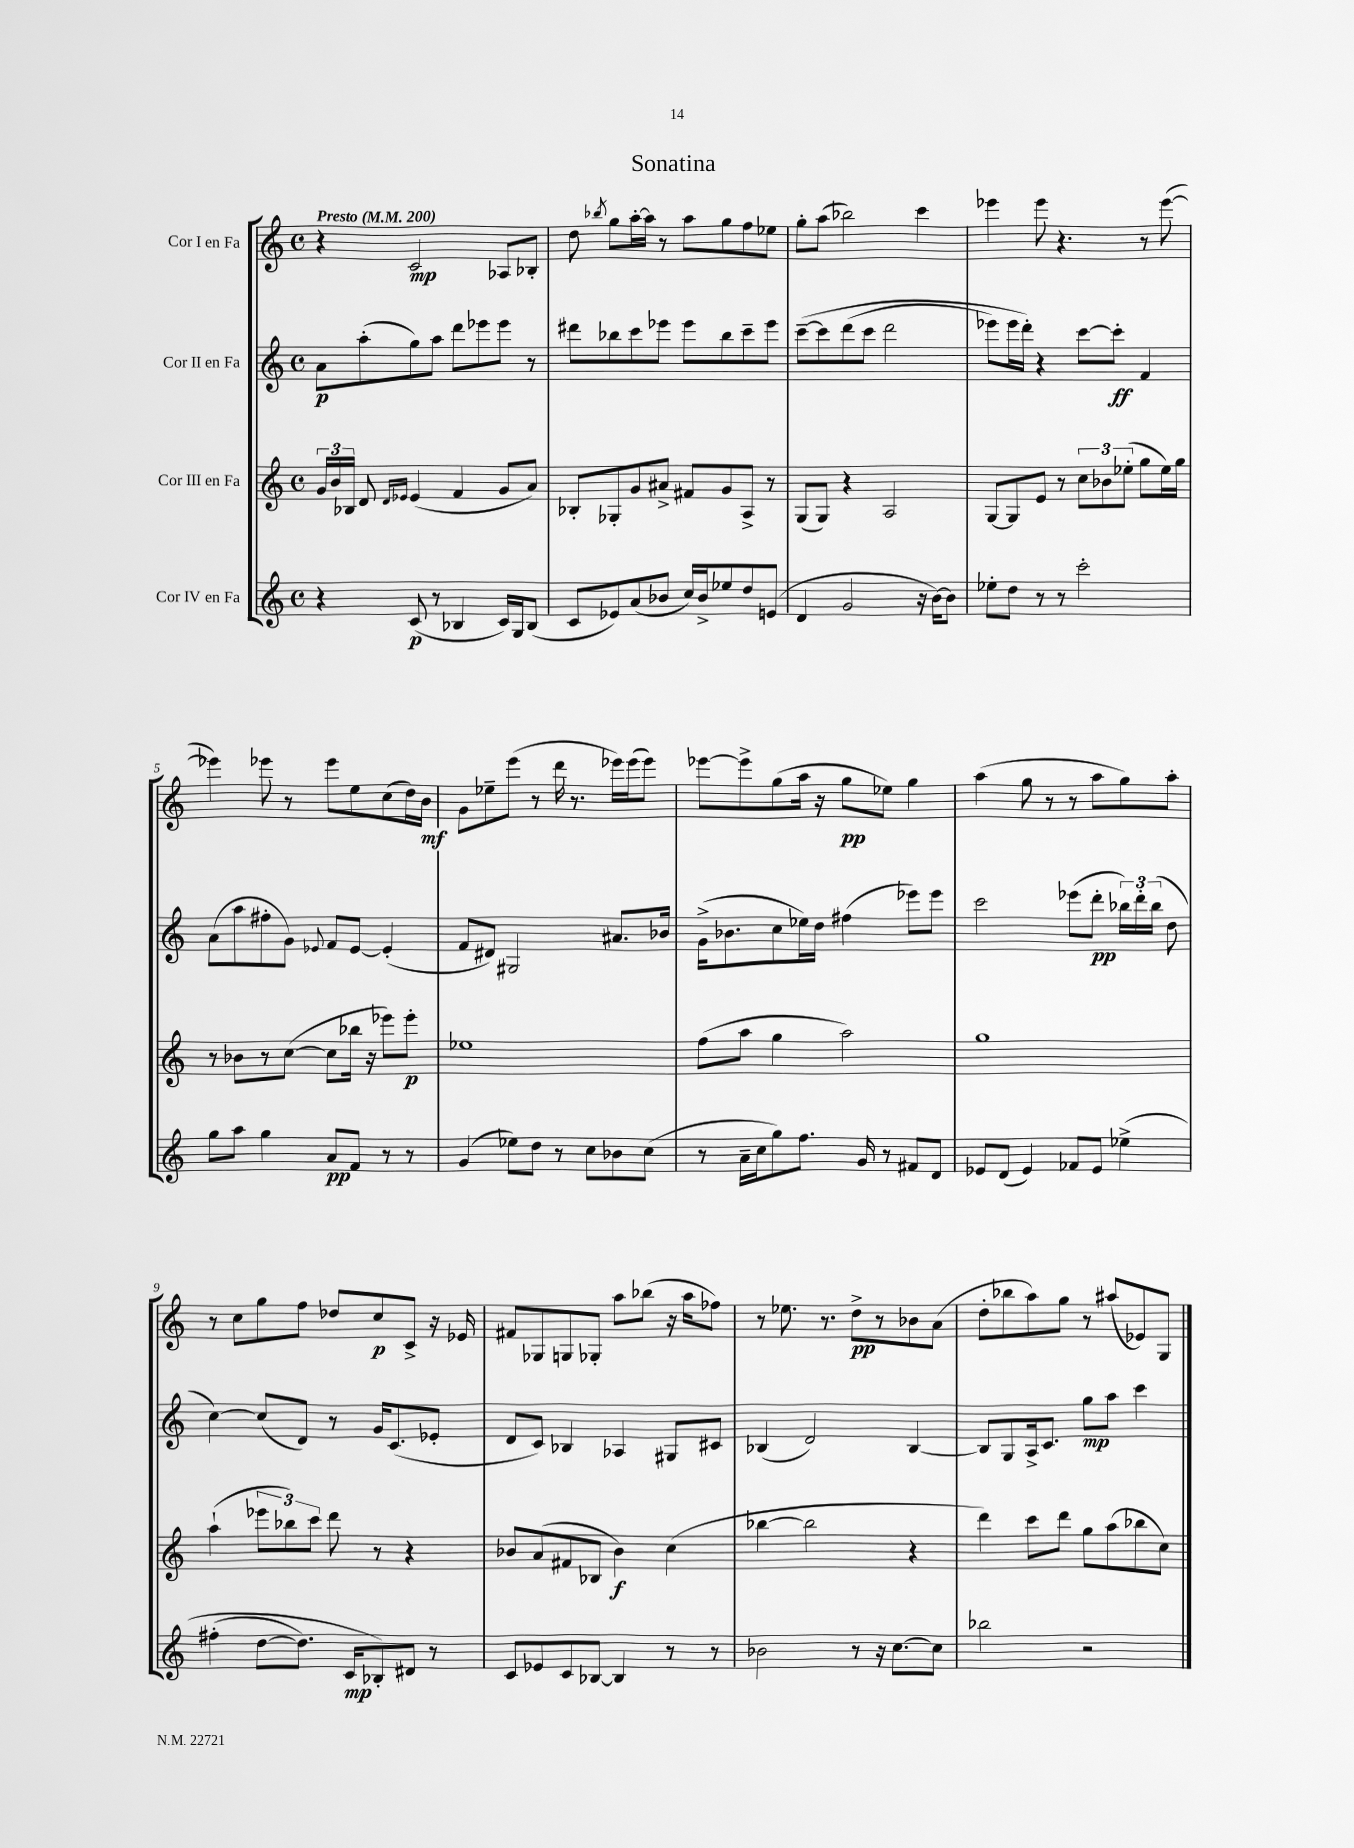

**kern	**dynam	**kern	**dynam	**kern	**dynam	**kern	**dynam
*part4	*part4	*part3	*part3	*part2	*part2	*part1	*part1
*staff4	*staff4	*staff3	*staff3	*staff2	*staff2	*staff1	*staff1
*I"Cor IV en Fa	*	*I"Cor III en Fa	*	*I"Cor II en Fa	*	*I"Cor I en Fa	*
*clefG2	*	*clefG2	*	*clefG2	*	*clefG2	*
*k[]	*	*k[]	*	*k[]	*	*k[]	*
*M4/4	*	*M4/4	*	*M4/4	*	*M4/4	*
*met(c)	*	*met(c)	*	*met(c)	*	*met(c)	*
*MM200	*	*MM200	*	*MM200	*	*MM200	*
=1	=1	=1	=1	=1	=1	=1	=1
!	!	!	!	!	!	!LO:TX:a:B:t=Presto	!
4r	.	24g/LL	.	8a\L	p	4r	.
.	.	24b/	.	.	.	.	.
.	.	24B-X/JJ	.	.	.	.	.
.	.	8d/	.	(8aa'\	.	.	.
.	.	16qqd/LL	.	.	.	.	.
.	.	16qqe-X/JJ	.	.	.	.	.
(8c/	p	(4e-/	.	8gg\)	.	2c/	mp
8r	.	.	.	8aa\J	.	.	.
4B-X/	.	4f/	.	8ddd\L	.	.	.
.	.	.	.	8eee-X\	.	.	.
16c/LL)	.	8g/L	.	8eee-\J	.	8A-X/L	.
16G/J	.	.	.	.	.	.	.
(8B-/J	.	8a/J)	.	8r	.	8B-X'/J	.
=2	=2	=2	=2	=2	=2	=2	=2
8c/L	.	8B-X'/L	.	8ddd#X\L	.	8dd\	.
.	.	.	.	.	.	8qbb-X/	.
8e-X/)	.	8G-X'/	.	8bb-X\	.	8gg\L	.
(8a/	.	8g/	.	8ccc\	.	[16aa'\L	.
.	.	.	.	.	.	16aa\JJ]	.
8b-X/J	.	8a#X^/J	.	8eee-X\J	.	8r	.
16cc/LL)	.	8f#X/L	.	8eee-\L	.	8aa\L	.
16b-^/J	.	.	.	.	.	.	.
8ee-X/	.	8g/	.	8bb-\	.	8gg\	.
8dd/	.	8A^/J	.	8ccc~\	.	8ff\	.
(8en/J	.	8r	.	8eee-\J	.	8ee-X\J	.
=3	=3	=3	=3	=3	=3	=3	=3
4d/	.	(8G/L	.	([8ccc~\L	.	8gg'\L	.
.	.	8G/J)	.	8ccc\]	.	(8aa\J	.
2g/	.	4r	.	(8ddd\	.	2bb-X\)	.
.	.	.	.	8ccc\J	.	.	.
.	.	2A/	.	2ddd\	.	.	.
16r	.	.	.	.	.	4ccc\	.
[16b\KL)	.	.	.	.	.	.	.
8b\J]	.	.	.	.	.	.	.
=4	=4	=4	=4	=4	=4	=4	=4
8ee-X'\L	.	[8G/L	.	8eee-X\L)	.	4eee-X\	.
8dd\J	.	8G/]	.	16eee-\L	.	.	.
.	.	.	.	16ddd'\JJ)	.	.	.
8r	.	8e/J	.	4r	.	8eee-\	.
8r	.	8r	.	.	.	4.r	.
2ccc'\	.	12cc\L	.	[8ccc\L	.	.	.
.	.	12b-X\	.	.	.	.	.
.	.	.	.	8ccc'\J]	ff	.	.
.	.	(12ee-X'\J	.	.	.	.	.
.	.	8gg\L	.	4f/	.	8r	.
.	.	16ee-\L)	.	.	.	([8eee-\	.
.	.	16gg\JJ	.	.	.	.	.
!!LO:LB:g=z
=5	=5	=5	=5	=5	=5	=5	=5
8gg\L	.	8r	.	(8a\L	.	4eee-X\])	.
8aa\J	.	8b-X\L	.	8aa\	.	.	.
4gg\	.	8r	.	8ff#X'\	.	8eee-X\	.
.	.	([8cc\J	.	8g\J)	.	8r	.
.	.	.	.	8qqe-X/	.	.	.
8a/L	pp	8cc\L]	.	8f/L	.	8eee-\L	.
8f/J	.	16bb-X\Jk	.	[8e-/J	.	8ee\	.
.	.	16r	.	.	.	.	.
8r	.	8eee-X\L)	.	(4e-'/]	.	(8cc\	.
8r	.	8eee-'\J	p	.	.	16dd\L)	.
.	.	.	.	.	.	16b\JJ	mf
=6	=6	=6	=6	=6	=6	=6	=6
(4g/	.	1ee-X	.	8f/L	.	8g\L	.
.	.	.	.	8d#X/J)	.	8ee-X~\	.
8ee-X\L)	.	.	.	2G#X/	.	(8eee\J	.
8dd\J	.	.	.	.	.	8r	.
8r	.	.	.	.	.	16ddd\	.
.	.	.	.	.	.	8.r	.
8cc\L	.	.	.	.	.	.	.
8b-X\	.	.	.	8.a#X/L	.	16eee-X\LL)	.
.	.	.	.	.	.	(16eee-\J	.
(8cc\J	.	.	.	.	.	8eee-\J)	.
.	.	.	.	16b-X/Jk	.	.	.
=7	=7	=7	=7	=7	=7	=7	=7
8r	.	(8ff\L	.	(16g^\KL	.	[8eee-X\L	.
.	.	.	.	8.b-X\	.	.	.
16a~\LL	.	8aa\J	.	.	.	8eee-^\]	.
16cc\J	.	.	.	.	.	.	.
8gg\)	.	4gg\	.	8cc\	.	(8gg\	.
8.ff\J	.	.	.	16ee-X\L)	.	16aa\Jk	.
.	.	.	.	16dd\JJ	.	16r	.
.	.	2aa\)	.	(4ff#X\	.	8gg\L	pp
16g/	.	.	.	.	.	.	.
8r	.	.	.	.	.	8ee-X\J)	.
8f#X/L	.	.	.	8eee-X\L)	.	4gg\	.
8d/J	.	.	.	8eee-\J	.	.	.
=8	=8	=8	=8	=8	=8	=8	=8
8e-X/L	.	1gg	.	2ccc\	.	(4aa\	.
(8d/J	.	.	.	.	.	.	.
4e-/)	.	.	.	.	.	8gg\	.
.	.	.	.	.	.	8r	.
8f-X/L	.	.	.	(8eee-X\L	.	8r	.
8e-/J	.	.	.	8ddd'\J	pp	8aa\L	.
(4ee-X^\	.	.	.	24bb-X\LL)	.	8gg\)	.
.	.	.	.	24ddd'\	.	.	.
.	.	.	.	(24bb-\JJ	.	.	.
.	.	.	.	8dd\	.	8aa'\J	.
!!LO:LB:g=z
=9	=9	=9	=9	=9	=9	=9	=9
(4ff#X'\	.	(4aa`\	.	[4cc\)	.	8r	.
.	.	.	.	.	.	8cc\L	.
[8dd\L	.	12eee-X\L	.	(8cc/L]	.	8gg\	.
.	.	12bb-X\)	.	.	.	.	.
8.dd\J])	.	.	.	8d/J)	.	8ff\J	.
.	.	12ccc\J	.	.	.	.	.
.	.	8ddd\	.	8r	.	8dd-X/L	.
16c/KL	mp	.	.	.	.	.	.
8B-X'/)	.	8r	.	16g/KL	.	8cc/	p
.	.	.	.	(8.c/	.	.	.
8d#X/J	.	4r	.	.	.	8c^/J	.
8r	.	.	.	8e-X'/J	.	16r	.
.	.	.	.	.	.	16e-X/	.
=10	=10	=10	=10	=10	=10	=10	=10
8c/L	.	8b-X/L	.	8d/L	.	8f#X/L	.
8e-X/	.	(8a/	.	8c/J)	.	8G-X/	.
8c/	.	8f#X/	.	4B-X/	.	8Gn/	.
[8B-X/J	.	8B-X/J	.	.	.	8G-X'/J	.
4B-/]	.	4b-\)	f	4A-X/	.	8aa\L	.
.	.	.	.	.	.	(8bb-X\J	.
8r	.	(4cc\	.	8G#X/L	.	16r	.
.	.	.	.	.	.	16aa\KL	.
8r	.	.	.	8c#X/J	.	8ff-X\J)	.
=11	=11	=11	=11	=11	=11	=11	=11
2b-X\	.	[4bb-X\	.	(4B-X/	.	8r	.
.	.	.	.	.	.	8.ee-X\	.
.	.	2bb-\]	.	2d/)	.	.	.
.	.	.	.	.	.	8.r	.
8r	.	.	.	.	.	8dd^\L	pp
16r	.	.	.	.	.	8r	.
[8.cc\L	.	.	.	.	.	.	.
.	.	4r	.	[4B-/	.	8b-X\	.
8cc\J]	.	.	.	.	.	(8a\J	.
=12	=12	=12	=12	=12	=12	=12	=12
2bb-X\	.	4ddd\)	.	8B-/L]	.	8dd'\L	.
.	.	.	.	8G/	.	8bb-X\	.
.	.	8ccc\L	.	16A^/k	.	8aa\)	.
.	.	.	.	8.c/J	.	.	.
.	.	8ddd\J	.	.	.	8gg\J	.
2r	.	8gg\L	.	8gg\L	mp	8r	.
.	.	(8aa\	.	8aa\J	.	(8aa#X/L	.
.	.	8bb-X\	.	4ccc\	.	8e-X/)	.
.	.	8cc\J)	.	.	.	8G/J	.
==	==	==	==	==	==	==	==
*-	*-	*-	*-	*-	*-	*-	*-
